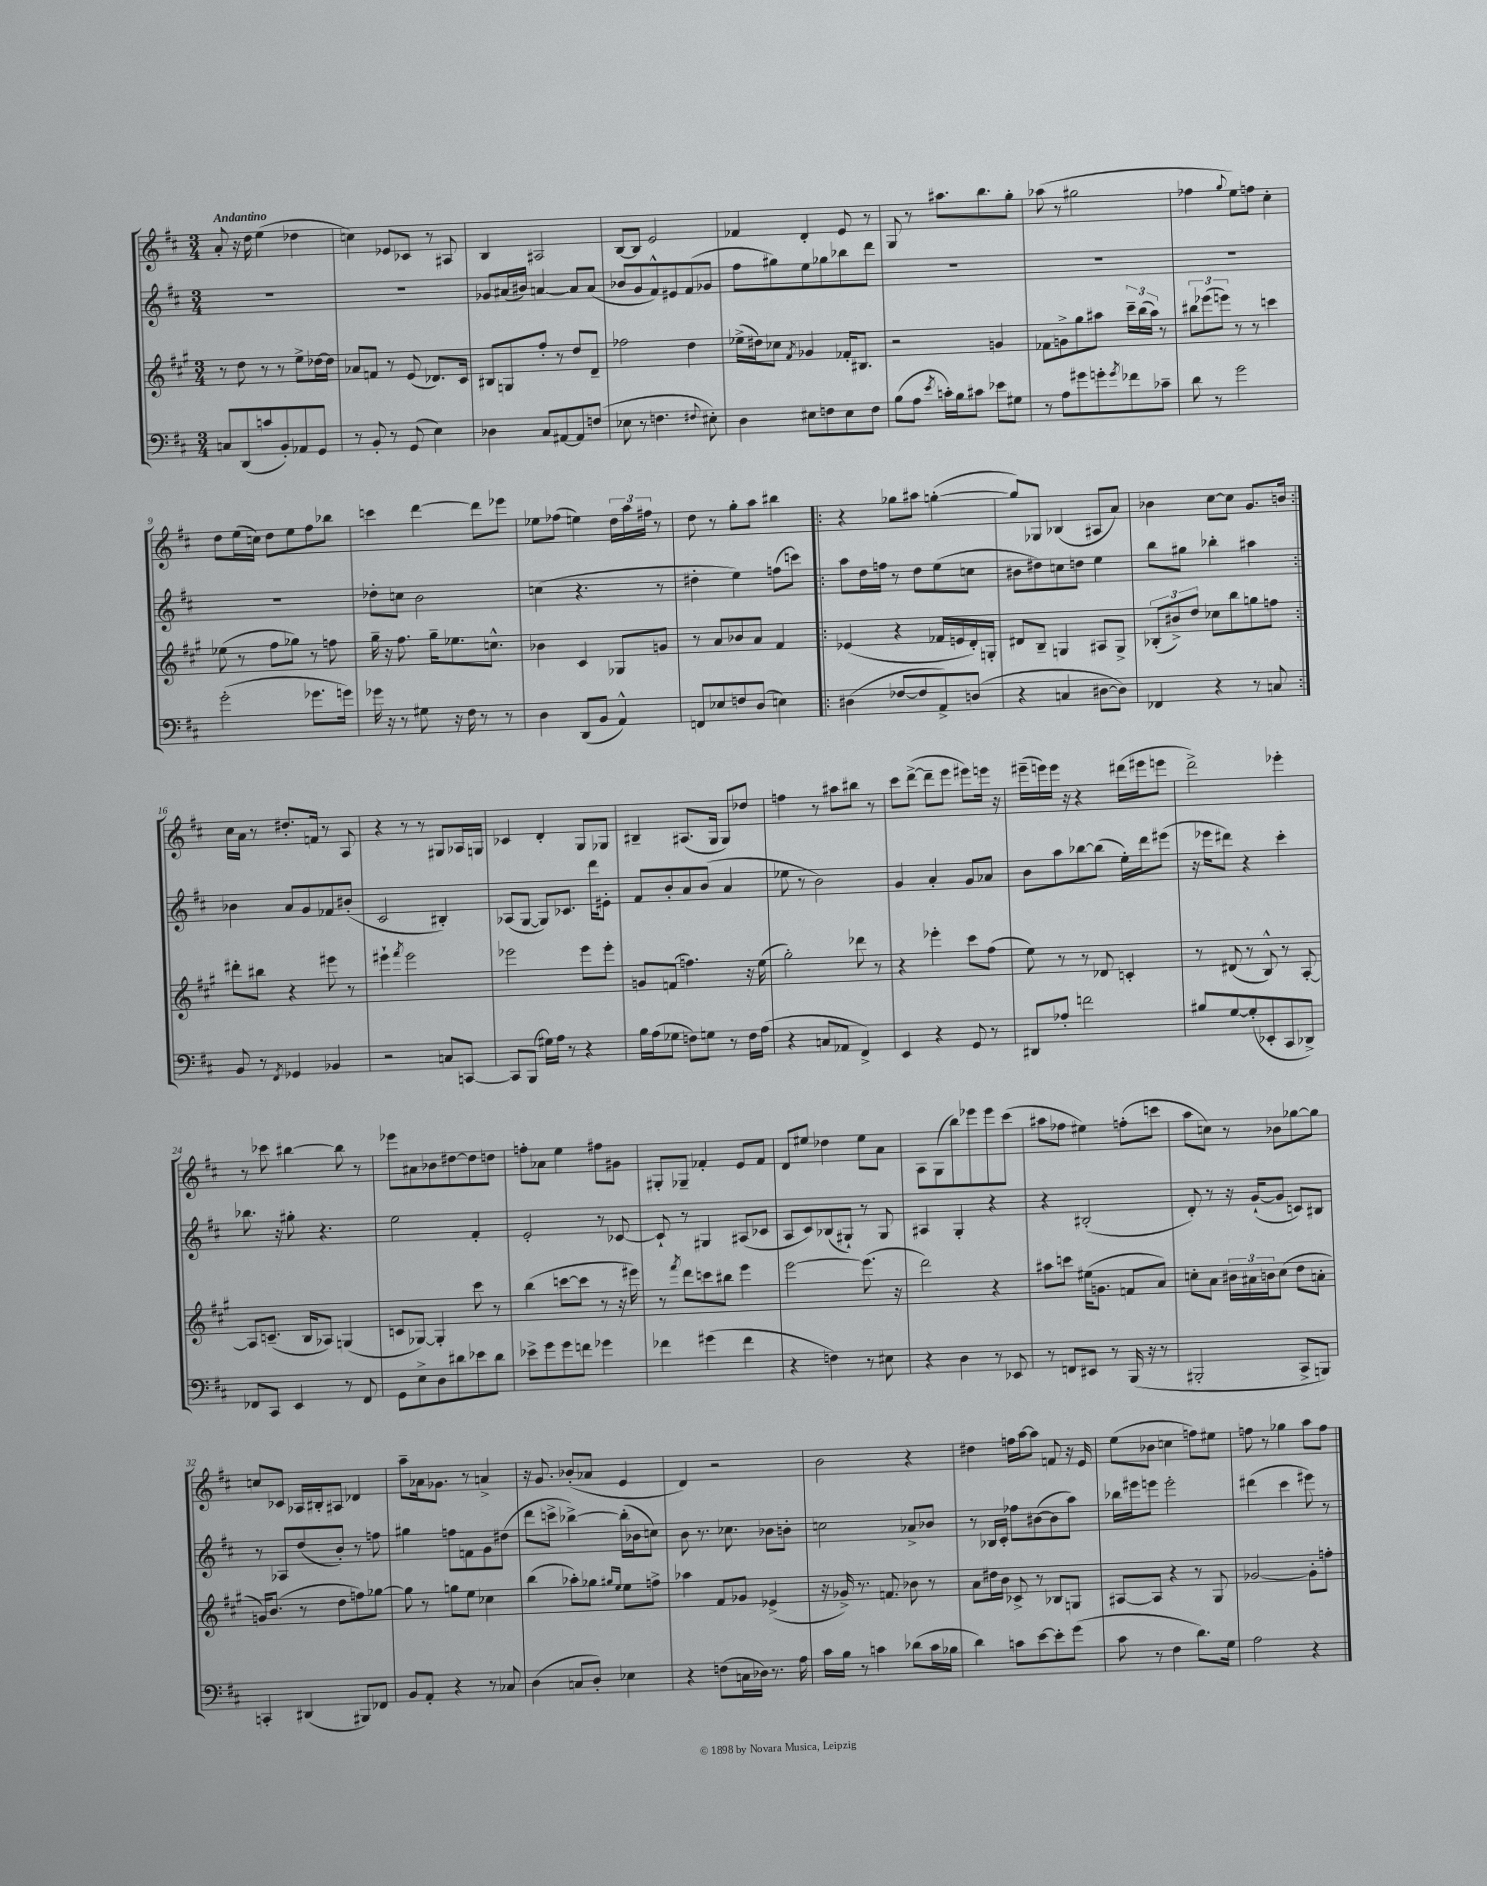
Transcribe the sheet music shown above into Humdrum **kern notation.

**kern	**kern	**kern	**kern
*staff4	*staff3	*staff2	*staff1
*clefF4	*clefG2	*clefG2	*clefG2
*k[f#c#]	*k[f#c#g#]	*k[f#c#]	*k[f#c#]
*M3/4	*M3/4	*M3/4	*M3/4
8C	8r	2.r	8a'
(8DD	8dd	.	16r
.	.	.	16dd
8c	8r	.	(4ee
8BB')	8r	.	.
8AA-	8ee^	.	4dd-
8GG	[16dd-	.	.
.	16dd-]	.	.
=	=	=	=
8r	8a-	2.r	4cc)
8BB'	8f	.	.
8r	8r	.	8e-
(8GG	(8e	.	8c-
4E)	8.d-)	.	8r
.	.	.	8A#
.	16c#	.	.
=	=	=	=
4D-	8B#	8g-	4B
.	8G	(16a#	.
.	.	16b#)	.
8C#	8ff#'	[4a	2A#
[8AA#	8r	.	.
8AA#]	8dd	8a]	.
(8F	8d~	(8a	.
=	=	=	=
8E-	2ff-	8b-	[8B
8r	.	8g	8B]
4.F	.	8f#^^)	2e
.	.	8e#	.
.	4dd	(8f#	.
8qqF#	.	.	.
8E#')	.	8g-	.
=	=	=	=
4D	(16ee-^	8ff#	4f-
.	16dd#)	.	.
.	8cc-	8gg#)	.
.	8qf#	.	.
8E#	4g-	8ee	4d'
8F	.	8gg-	.
8E#	16f-'	8bb-	8e
.	8.B#	.	.
8F	.	8ddd	8r
=	=	=	=
(8B	2r	2.r	8G
8A	.	.	8r
8qe	.	.	.
16c')	.	.	8.aa#
16B	.	.	.
8c#	.	.	.
.	.	.	8.bb
8e-	4g	.	.
8G#	.	.	8gg'
=	=	=	=
8r	8f-	2.r	(8aa-
8A	8g^	.	8r
8g#	8gg#	.	2gg#
8g'	8aa#	.	.
8qg	.	.	.
8f-	24ccc#~	.	.
.	(24bb	.	.
.	24aa#)	.	.
8c-~	8r	.	.
=	=	=	=
8d	12bb#	2.r	4ff-
.	(12eee-	.	.
8r	.	.	.
.	12eee)	.	.
.	.	.	8qqgg
2g	8r	.	8ee)
.	8r	.	8ff
.	4ccc	.	4cc#'
=	=	=	=
(2g'	(8ee-	2.r	8dd
.	8r	.	(16ee
.	.	.	16cc)
.	8ff#	.	8dd
.	8gg-)	.	8ee
8.g-	8r	.	8ff#
.	8ff	.	8bb-
16g)	.	.	.
=	=	=	=
16g-	16gg#~	8dd-'	4ccc
16r	16r	.	.
8r	8.ff#	8cc	.
8G#	.	2b	[4ddd
.	16gg#~	.	.
16r	8.ee-	.	.
16F#	.	.	.
8r	.	.	8ddd]
.	8.cc^^	.	.
8r	.	.	8eee-
=	=	=	=
4D	4b-	(4cc	8ee-
.	.	.	(8ff-
(8DD	4c#	4.r	4ee)
8BB	.	.	.
4AA^^)	8G-	.	24dd
.	.	.	24aa
.	.	.	24ff#
.	8g	8r	8r
=	=	=	=
8FF	8r	4dd#'	8dd
8E-	8a	.	8r
8F	8b-	4ee)	8gg'
(8D	8a	.	8aa
4E)	4f#	(8ff	4bb#
.	.	8ccc)	.
=!|:	=!|:	=!|:	=!|:
(4D#	(4e-	8aa	4r
.	.	16dd	.
.	.	16ff	.
[8F-	4r	8r	8gg-
8F-]	.	8dd	8aa#
8AA^)	16f-	(8ee	([4gg'
.	16e	.	.
(8D	16d')	8cc	.
.	16G'	.	.
=	=	=	=
4r	8d#	8b#	8gg])
.	8B~	8dd#)	8G-
4C	4G	8cc	(4B-
.	.	8dd	.
[8D#	8A#	4ee	8A#
8D#])	8G^	.	8a)
=	=	=	=
4FF-	(12B-'	8bb	4b-
.	12b#^)	.	.
.	.	8gg#	.
.	12dd	.	.
4r	8cc-	4bb-'	[8cc#
.	8bb	.	8cc#]
8r	8gg	4aa#	8.g
8C	8ff	.	.
.	.	.	16b
=:|!	=:|!	=:|!	=:|!
8BB	8ddd#'	4b-	16cc#
.	.	.	16a
8r	8bb#	.	8r
8qFF#	.	.	.
4GG-	4r	8a	8.dd#'
.	.	8g	.
.	.	.	16f
4BB-	8eee#	8f-	8r
.	8r	(8b#'	8A
=	=	=	=
2r	4eee#`	2c#	4r
.	8qfff#	.	.
.	2eee#	.	8r
.	.	.	8r
8C	.	4B#')	8G#
[8CC	.	.	16A-
.	.	.	16G
=	=	=	=
8CC]	2eee-	(8A-	4c-
(8BBB	.	[8G	.
16G#)	.	8G])	4d'
16A	.	.	.
8r	.	8.c-	.
4r	8eee-	.	8G
.	.	16ddd	.
.	8eee-'	8e#'	8G-
=	=	=	=
16B	8g	8f#	4B#~
(16A	.	.	.
8G-	(8f	8b'	.
8F)	4.ff)	8a	(8.A#
8G	.	(8b	.
.	.	.	16G
8r	.	4a	8G)
16F	16r	.	8dd-
(16A	(16ee	.	.
=	=	=	=
4r	2gg#')	8ee-	4ff
.	.	8r	.
8C	.	2b)	8r
8AA-	.	.	8aa#
4FF#^)	8ddd-	.	8bb#
.	8r	.	8r
=	=	=	=
4EE	4r	4g	8ccc#
.	.	.	([8ddd^
4r	4eee-'	4a'	8ddd~]
.	.	.	8eee
8GG	8ccc#	8g	8eee#)
8r	(8ff#	8a-	16eee
.	.	.	16r
=	=	=	=
8DD#	8ee)	8b	(16eee#~
.	.	.	16eee)
8A-'	8r	8aa	16eee
.	.	.	16r
2f	8r	[8bb-	4r
.	8d-	(8bb-]	.
.	4c'	16ee')	(16ddd#
.	.	16ddd	16eee#
.	.	(8eee#	8eee
=	=	=	=
8B#	8r	16r	2ddd^)
.	.	16eee-	.
[8G	(8d#	8ddd#)	.
(8G']	8r	4r	.
8EE-'	8B^^)	.	.
8CC#	8r	4ccc#'	4eee-'
8DD-^)	[8A'	.	.
=	=	=	=
8FF-	8A]	8.bb-	8r
8CC#	(8.c~	.	8ccc-
.	.	16r	.
4EE	.	8gg#'	[4bb#
.	16B	.	.
.	8A-)	4.r	.
8r	(4G	.	8bb#]
8FF-	.	.	8r
=	=	=	=
8GG	8c	2ee	8eee-
8E^	[8G-)	.	8a#
8D	4G-']	.	8b-
8d#	.	.	[8dd#
8e-	8ccc#	4f#'	8dd#]
8d#	8r	.	8dd
=	=	=	=
8e-^	(4bb	2e'	8ff'
8g	.	.	8a-
8g	[8ccc	.	4ee
8f	8ccc]	.	.
4g-	8r	8r	8ff#
.	16r	[8c-	8g#
.	16eee#)	.	.
=	=	=	=
4f-	8r	8c-`]	8G#'
.	8qfff#	.	.
.	8ddd	8r	8G-~
(4g#	8ccc	4G#	4f-'
.	8bb#	.	.
4f-	4eee	(8A#	8e
.	.	8c-	8f-
=	=	=	=
4r	[2eee	8A	8d
.	.	8c#)	8ee#
4F)	.	(8B-	4dd-
.	.	8G#`)	.
8r	(8.eee]	8r	8ee#
8E#	.	8G#	8a
.	16r	.	.
=	=	=	=
4r	2ddd)	4A#	8A
.	.	.	(8G
4D	.	4G'	8bb)
.	.	.	8eee-
8r	4r	4r	8eee-
8EE-	.	.	(8ccc#
=	=	=	=
8r	8aa#	4r	8aa#
8FF	8ccc	.	8ff-
8EE#	(16ee#	(2B#'	4ee#)
.	8.g	.	.
8r	.	.	.
(16BBB	8f	.	(8ff'
16r	.	.	.
8r	8a)	.	8ccc
=	=	=	=
2BBB#'	8cc'	8d')	8aa
.	8a	8r	8cc)
.	24b#	16r	8r
.	24a#	.	.
.	.	([16g`	.
.	24b	.	.
.	(8cc	8g]	8b-
8CC#^	8dd	8c)	[8gg-
8BBB)	8a'	8B#	8gg-]
=	=	=	=
4CC'	16g)	8r	8cc
.	(8.b	.	.
.	.	8A-	8c-
(4DD#	8r	(8dd	16A-
.	.	.	16B#'
.	8dd	8b')	8A#
8BBB#)	8ff)	8r	4d-
8FF-	[8gg-	8ff	.
=	=	=	=
8BB	8gg-]	4gg#	8aa~
8AA'	8r	.	16a-
.	.	.	8.g-
4r	8gg	8ff	.
.	8ee	8f	8r
8r	4cc-	8g	4a^
8C-	.	(8dd#	.
=	=	=	=
(4D	(4bb	8ddd	16r
.	.	.	8.g
.	.	8ccc^	.
8C	8aa-')	[4bb-^)	(8b-'
8D')	8gg-	.	8a-
.	16qqgg#	.	.
.	16qqee	.	.
4E-	8ee	(16bb-']	4e
.	.	16b-	.
.	8ff^	8cc)	.
=	=	=	=
4r	4aa-	8b	4d)
.	.	8.r	.
(8F	8f#	.	2r
.	.	8.cc-	.
16C	8g-	.	.
16D-)	.	.	.
8.r	(4e-^	8b-	.
.	.	8b'	.
16A	.	.	.
=	=	=	=
16c#	16r	2cc	2b
16B	16g-^)	.	.
8r	8.r	.	.
4c	.	.	.
.	8.f	.	.
(8d-	8b-	8a-^	4r
16c	8r	8b-	.
16B-	.	.	.
=	=	=	=
4d)	8a	8r	4dd#
.	16dd#	16B-	.
.	16b	16c#'	.
8c	8c-^	8ff-	16ff
.	.	.	[16aa
[8e	8r	([8b#	8aa]
8e']	8B-	8b#]	8f
(8g	8G	8aa)	16r
.	.	.	16e
=	=	=	=
8c#	[8A#	16bb-	(8ee
.	.	16eee#	.
8r	8A#]	8eee	8b-
4F#	4r	2eee'	4cc
8.d)	8r	.	8ff)
.	8G#	.	8ee#
16G	.	.	.
=	=	=	=
2A	[2g-	(4ddd#	8ff
.	.	.	8r
.	.	4ccc#	4gg-
4r	8g-']	8eee#)	8aa
.	8ff'	8r	8ff
==	==	==	==
*-	*-	*-	*-
